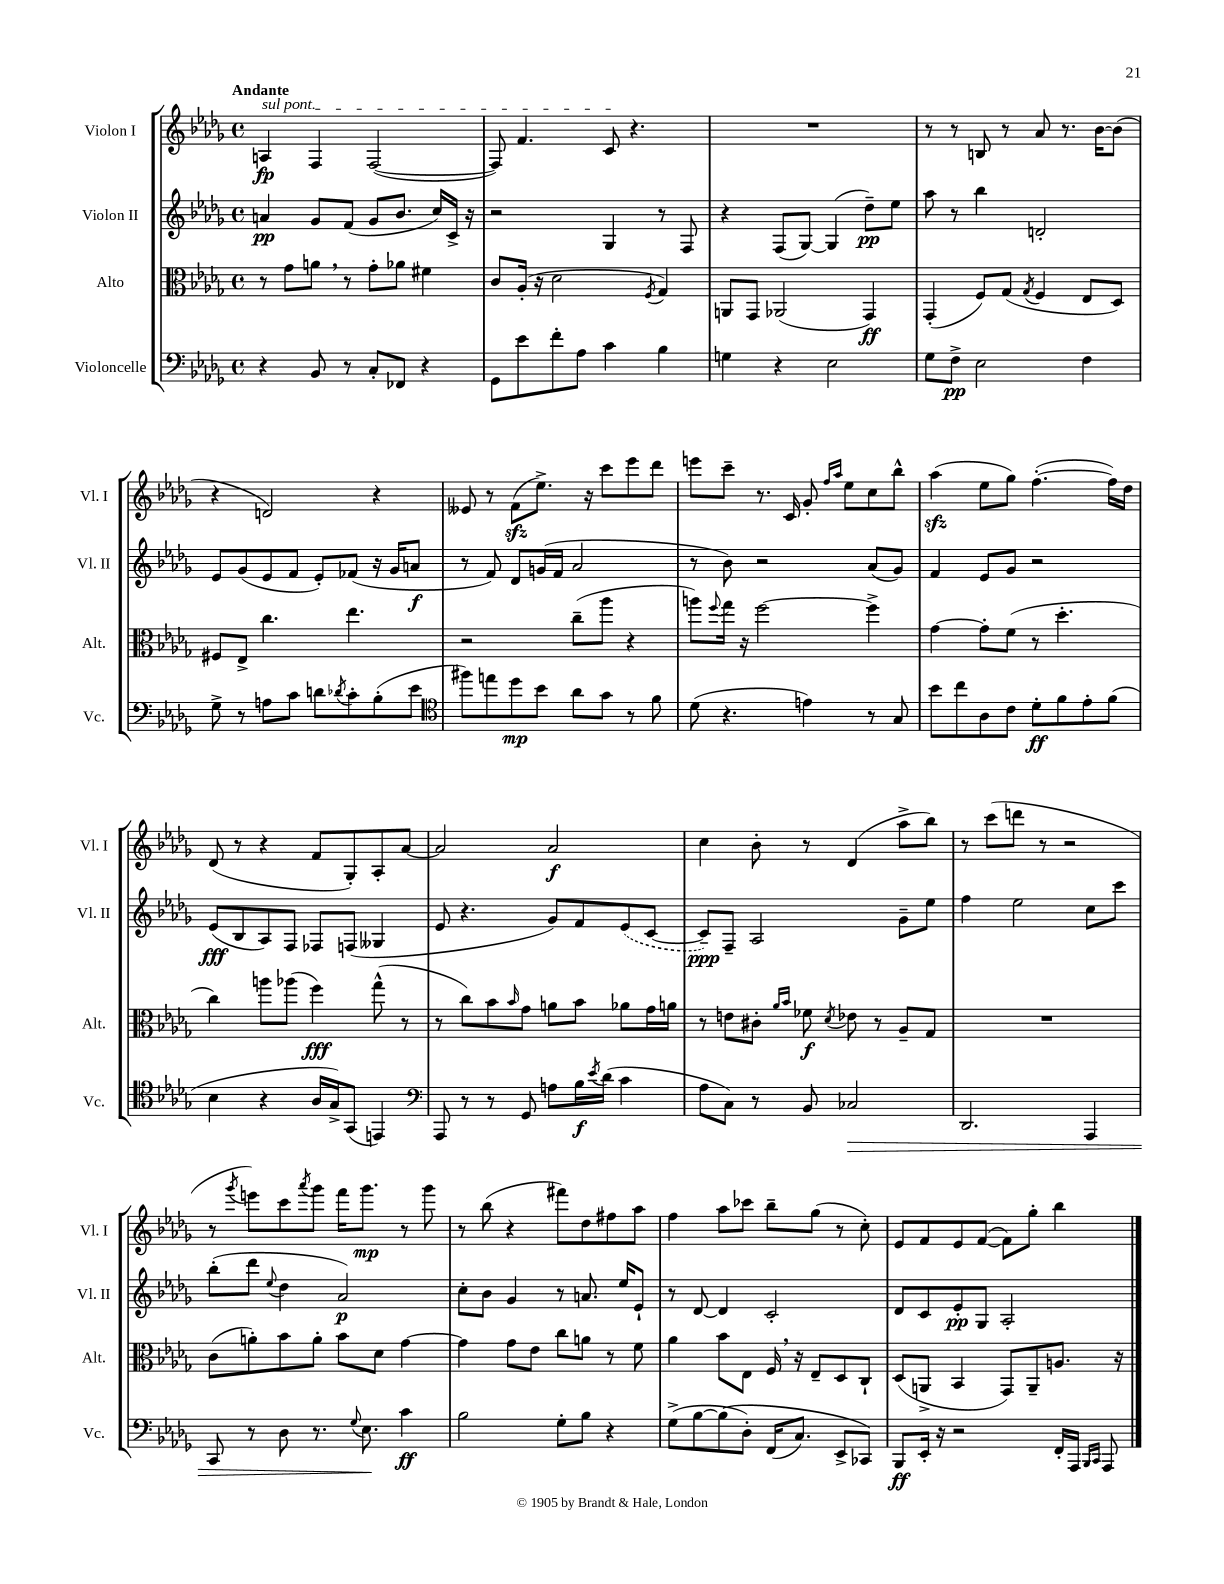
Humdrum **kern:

**kern	**kern	**kern	**kern
*staff4	*staff3	*staff2	*staff1
*clefF4	*clefC3	*clefG2	*clefG2
*k[b-e-a-d-g-]	*k[b-e-a-d-g-]	*k[b-e-a-d-g-]	*k[b-e-a-d-g-]
*M4/4	*M4/4	*M4/4	*M4/4
*met(c)	*met(c)	*met(c)	*met(c)
4r	8r	4a	4A
.	8g-	.	.
8BB-	8a	8g-	4F
8r	8r	(8f	.
8C'	8g-'	8g-	([2F
8FF-	8a-	8.b-	.
4r	4f#	.	.
.	.	16cc)	.
.	.	16c^	.
.	.	16r	.
=	=	=	=
8GG-	8c	2r	8F])
8e-	(16A-'	.	4.f
.	16r	.	.
8f'	2d-	.	.
8A-	.	.	.
4c	.	4G-	8c
.	.	.	4.r
.	8qF	.	.
4B-	4G-)	8r	.
.	.	8F	.
=	=	=	=
4G	8AA	4r	1r
.	8GG-	.	.
4r	(2AA-	(8F	.
.	.	[8G-)	.
2E-	.	(4G-]	.
.	4GG-)	8dd-~)	.
.	.	8ee-	.
=	=	=	=
8G-	(4GG-'	8aa-	8r
8F^	.	8r	8r
2E-	8F)	4bb-	8B
.	(8G-	.	8r
.	8qG-	.	.
.	4F	2d'	8a-
.	.	.	8.r
4F	8E-	.	.
.	.	.	[16b-
.	8D-)	.	(8b-]
=	=	=	=
8G-^	8F#	8e-	4r
8r	8E-^	(8g-	.
8A	4.cc	8e-	2d)
8c	.	8f	.
8d	.	8e-')	.
8qd-	.	.	.
8c'	4.ee-	(8f-	.
(8B-'	.	16r	4r
.	.	16g-	.
8e-	.	8a	.
=	=	=	=
*clefC4	*	*	*
8ff#)	2r	8r	8e--
8ee	.	8f)	8r
8dd-	.	8d-	(8f
8b-	.	(16g	8.ee-^)
.	.	16f	.
8a-	(8cc~	2a-	.
.	.	.	16r
8g-	8aa-	.	8ccc
8r	4r	.	8eee-
8f	.	.	8ddd-
=	=	=	=
(8d-	8aa)	8r	8eee
.	8qqff	.	.
4.r	16gg-	8b-)	8ccc~
.	16r	.	.
.	[2ff	2r	8.r
.	.	.	16c
4e)	.	.	8g-'
.	.	.	16qqff
.	.	.	16qqaa-
.	.	.	8ee-
8r	4ff^]	(8a-	8cc
8G-	.	8g-)	8bb-^^
=	=	=	=
8b-	[4g-	4f	(4aa-
8cc	.	.	.
8A-	8g-']	8e-	8ee-
8c	(8f	8g-	8gg-)
8d-'	8r	2r	([4.ff'
8f	4.dd-'	.	.
8e-'	.	.	.
(8f	.	.	16ff])
.	.	.	16dd-
=	=	=	=
4B-	4cc)	(8e-	(8d-
.	.	8B-	8r
4r	8aa	8A-)	4r
.	(8aa-	8F	.
16A-	4ff)	8F-	8f
16G-^)	.	.	.
(8GG-	.	(8F	8G-')
4EE)	(8gg-^^	4G--	8A-'
.	8r	.	[8a-
=	=	=	=
*clefF4	*	*	*
8AAA-	8r	8e-	2a-]
8r	8cc)	4.r	.
8r	8b-	.	.
.	16qqb-	.	.
8GG-	8g-	.	.
8A	8a	8g-)	2a-
16B-	8b-	8f	.
8qe-	.	.	.
(16d-	.	.	.
4c	8a-	(8e-	.
.	16g-	[8c	.
.	16a	.	.
=	=	=	=
8A-	8r	8c~])	4cc
8C)	8e	8F~	.
8r	8c#'	2A-	8b-'
.	16qqa-	.	.
.	16qqb-	.	.
8BB-	8f-	.	8r
.	8qd-	.	.
2C-	8e-	.	(4d-
.	8r	.	.
.	8A-~	8g-~	8aa-^
.	8G-	8ee-	8bb-)
=	=	=	=
2.DD-	1r	4ff	8r
.	.	.	(8ccc
.	.	2ee-	8ddd
.	.	.	8r
.	.	.	2r
4AAA-	.	8cc	.
.	.	8ccc	.
=	=	=	=
8CC	(8c	(8bb-'	8r
.	.	.	8qggg-
8r	8a')	8ddd-	8eee)
.	.	8qqee-	.
8D-	8b-	4dd-	8ccc
.	.	.	8qaaa-
8.r	8a'	.	8ggg-
.	8b-	2a-)	16fff
8qqG-	.	.	.
8.E-	.	.	8.ggg-
.	8d-	.	.
4c	[4g-	.	8r
.	.	.	8ggg-
=	=	=	=
2B-	4g-]	8cc'	8r
.	.	8b-	(8bb-
.	8g-	4g-	4r
.	8e-	.	.
8G-'	8cc	8r	8fff#)
8B-	8a	8.a	8dd-
4r	8r	.	8ff#
.	.	16ee-	.
.	8f	8e-`	8aa-
=	=	=	=
(8G-^	4a-	8r	4ff
[8B-	.	[8d-	.
&(8B-]	8b-	4d-]	8aa-
8D-')	8E-	.	8ccc-
(16FF	16F	2c'	8bb-~
8.C)	16r	.	.
.	8E-~	.	(8gg-
8EE-^	8D-	.	8r
8CC-&)	8C`	.	8cc')
=	=	=	=
8BBB-	(8D-	8d-	8e-
16EE-'	8AA^	8c	8f
16r	.	.	.
2r	4BB-	8e-'	8e-
.	.	8G-	([8f
.	8GG-)	2A-'	8f])
.	8AA~	.	8gg-'
16FF'	8.A	.	4bb-
16AAA-	.	.	.
16qqBBB-	.	.	.
16qqCC	.	.	.
8AAA-	.	.	.
.	16r	.	.
==	==	==	==
*-	*-	*-	*-
